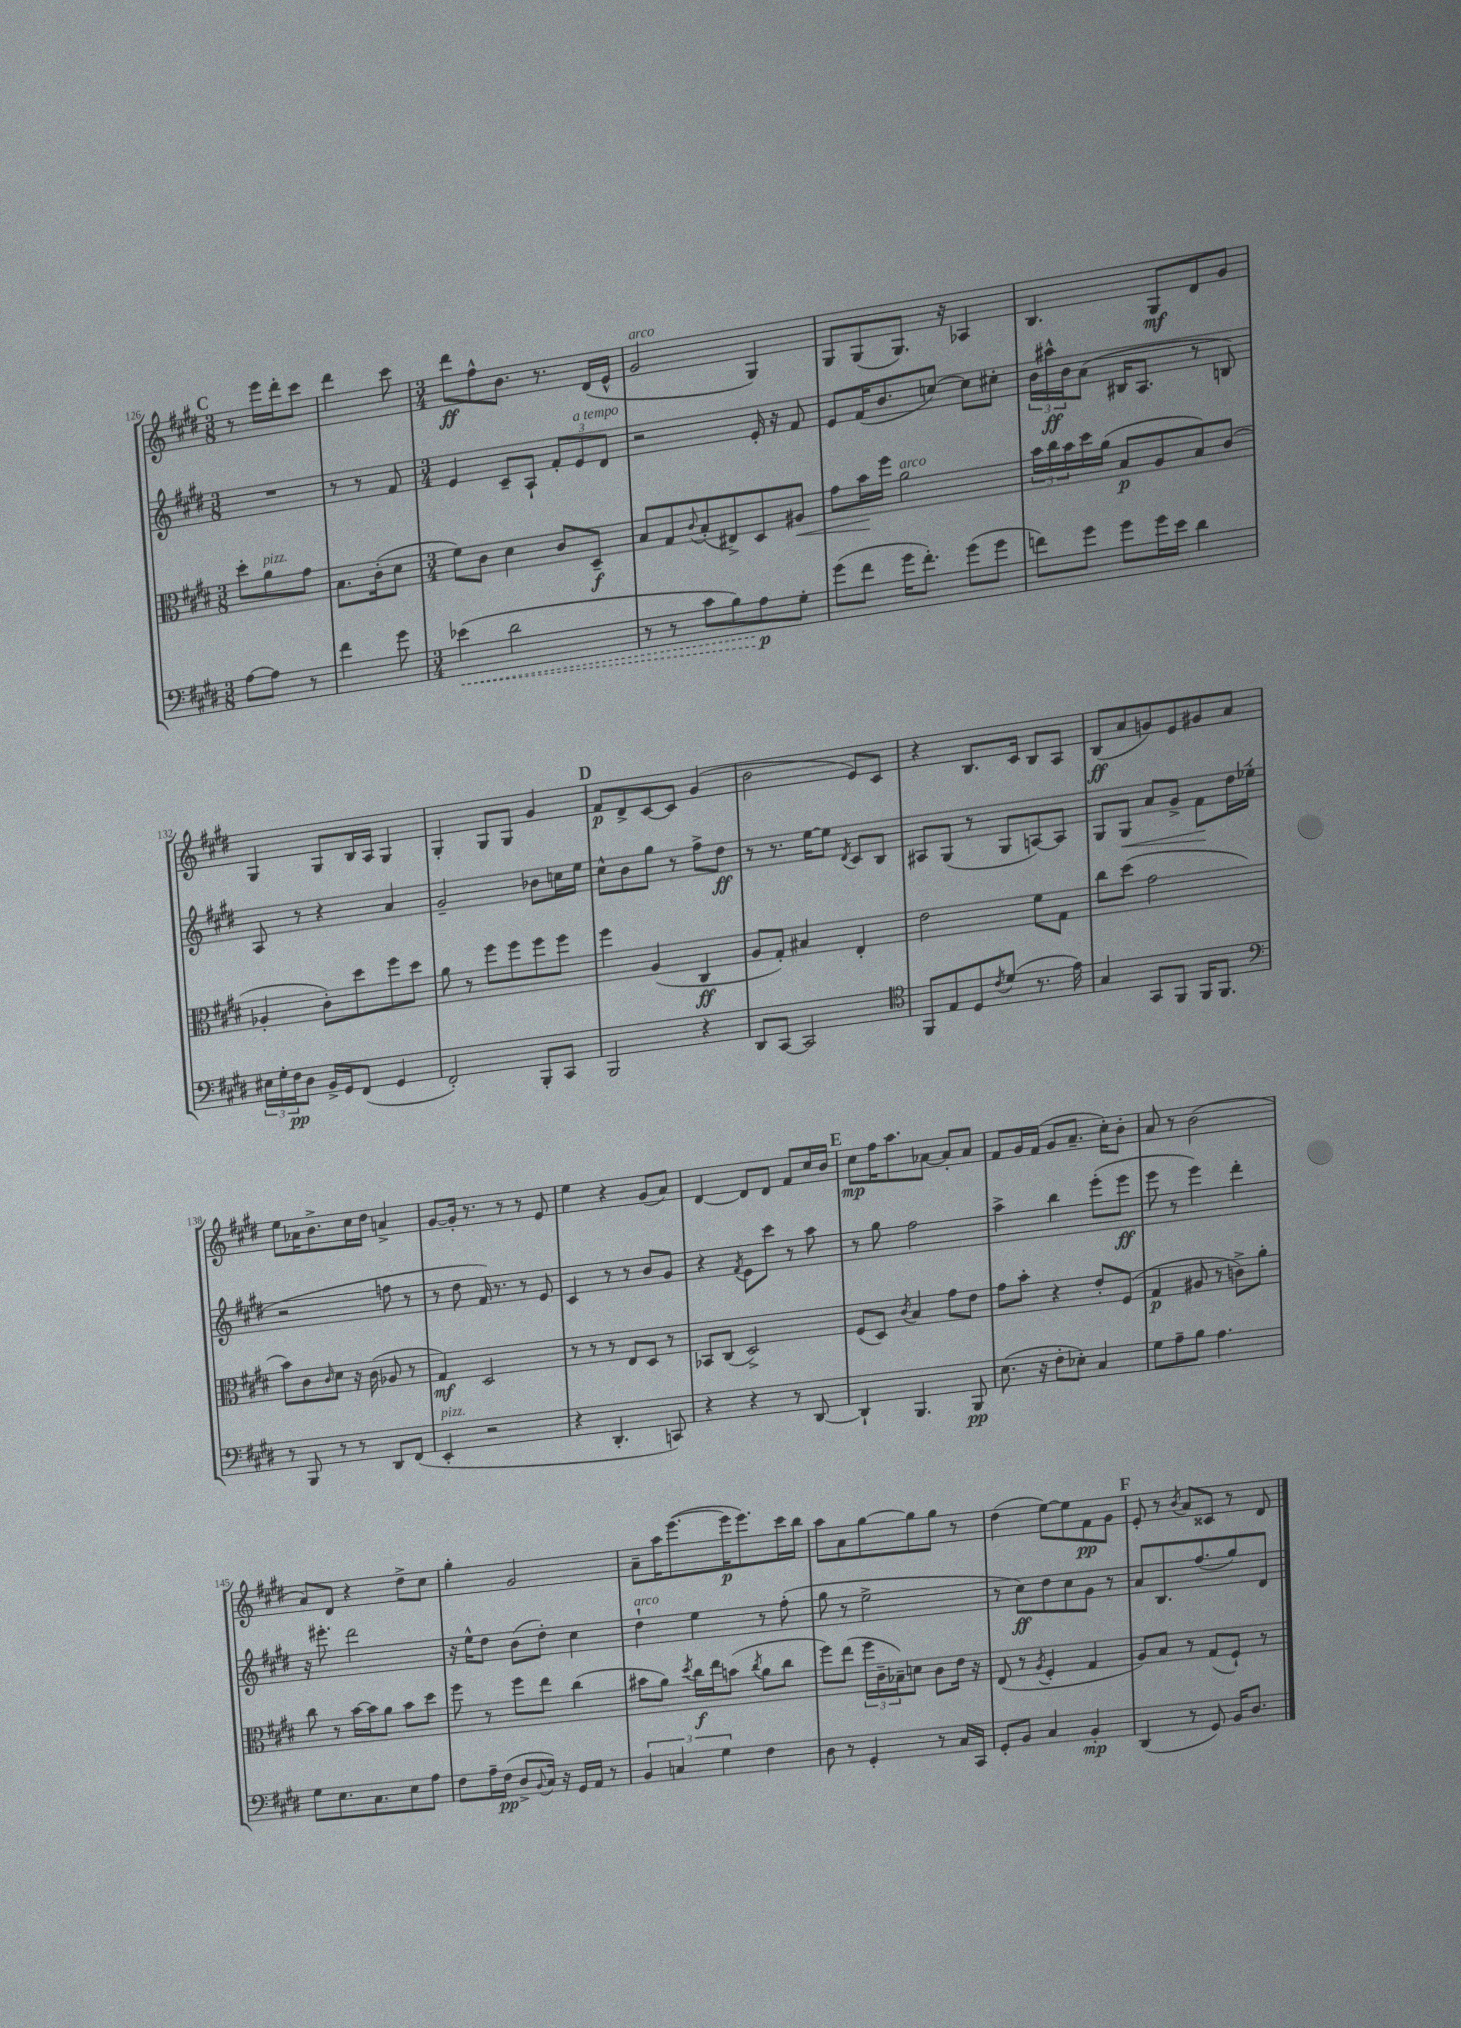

**kern	**kern	**kern	**kern
*staff4	*staff3	*staff2	*staff1
*clefF4	*clefC3	*clefG2	*clefG2
*k[f#c#g#d#]	*k[f#c#g#d#]	*k[f#c#g#d#]	*k[f#c#g#d#]
*M3/8	*M3/8	*M3/8	*M3/8
[8A\L	8dd#'\L	4.r	8r
8A\]J	8a\	.	16eee\LL
.	.	.	16ddd#'\J
8r	8g#\J	.	8ccc#\J
=	=	=	=
4f#\	8.B\L	8r	4ddd#\
.	.	8r	.
.	(16c#'\k	.	.
8g#\	8d#\J	8f#/	8ccc#\
=	=	=	=
*M3/4	*M3/4	*M3/4	*M3/4
(4e-\	8f#\L)	4e/	8ddd#\L
.	8c#\J	.	8ff#^^\
2d#\	4d#\	8c#~/L	8.b\J
.	.	8A`/J	.
.	.	.	8.r
.	8c#/L	12f#'/L	.
.	.	12e/	.
.	8D#~/J	.	(16d#/LL
.	.	12d#/J	.
.	.	.	16e^^/JJ
=	=	=	=
8r	8B/L	2r	2g#/
8r	8G#/	.	.
.	8qqc#/	.	.
8c#\L	(8B'/	.	.
8B\)	8E#^/)	.	.
8A\	8D#/	16e'/	4G#/)
.	.	16r	.
8G#'\J	8A#/J	8f#/	.
=	=	=	=
(8g#\L	8g#\L	8e/L	8G#/L
8f#\J	16b\L	(16f#/K	(8G#/
.	16ff#\JJ	8.b/	.
16g#\LK	2a\	.	8.G#/J)
8.f#'\J)	.	.	.
.	.	[8cc/J)	.
.	.	.	16r
(8g#\L	.	8cc\]L	4A-/
8g#\J	.	8cc#'\J	.
=	=	=	=
8f\L)	24b\LL	24b\LL	4.B/
.	24cc#\	24aa#^^\	.
.	24b\	24b\J	.
8g#\J	16dd#\	(8a\J	.
.	(16a\JJ	.	.
8g#\L	8B/L	16B#/LK	.
.	.	8.A/J	.
16g#\L	8A/	.	8G#/L
16e\JJ	.	.	.
4d#\	8B/)	8r	8d#/
.	(8c#/J	8B/)	8g#/J
=	=	=	=
24E#\LL	4A-'/	8A/	4G#/
24G#'\	.	.	.
24F#\J	.	.	.
8D#\J	.	8r	.
16BB^/LL	8c#'\L)	4r	8G#/L
16GG#/J	.	.	.
(8FF#/J	8dd#\	.	16B/L
.	.	.	16A/JJ
4GG#/	8ff#\	4a/	4G#/
.	8dd#\J	.	.
=	=	=	=
2FF#'/)	8a\	2g#~/	4G#'/
.	8r	.	.
.	8ff#\L	.	8G#/L
.	8ff#\	.	8G#/J
8BBB'/L	8ff#\	8b-\L	4g#/
8CC#/J	8ff#\J	16cc\L	.
.	.	16ee\JJ	.
=	=	=	=
2BBB/	4ff#\	8cc#^^\L	8f#/L
.	.	8b\	8d#^/
.	(4A/	8gg#\J	[8c#/
.	.	8r	8c#/]J
4r	4C#/	8ff#^\L	(4g#/
.	.	8dd#\J	.
=	=	=	=
8DD#/L	8A/L	8r	2b\
[8CC#/J	8G#'/J)	8.r	.
2CC#/]	4B#/	.	.
.	.	[16ee\LK	.
.	.	8ee\]J	.
.	.	8qd#/	.
.	4E'/	8c#/L	8e/L)
.	.	8B/J	8c#/J
=	=	=	=
*clefC4	*	*	*
8FF#/L	2e\	8A#/L	4r
8E/	.	(8G#/J	.
8D#/	.	8r	8.B/L
8qc#/	.	.	.
(8d#/J	.	8G#/L	.
.	.	.	16c#/Jk
8.r	8f#\L	[8A/)	8B/L
.	8G#\J	8A/]J	8A/J
16e\)	.	.	.
=	=	=	=
4G#/	8cc#\L	8G#/L	(8B/L
.	(8dd#\J	8G#/J	8a/
8GG#/L	2g#\	8a/L	8g/)
8FF#/J	.	8g#^/J	8e/
16FF#/LK	.	8f#\L	8g#/
8.FF#/J	.	.	.
.	.	16dd#\L	8a/J
.	.	(16ee-'\JJ	.
=	=	=	=
*clefF4	*	*	*
8r	8b\L)	2r	8ee\L
8BBB/	8c#\	.	16a-\K
.	.	.	8.b^\
.	16qqc#/	.	.
8r	8d#\J	.	.
8r	16r	.	16cc#\L
.	(16c#\	.	16dd#\JJ
8DD#/L	8A-/	8ff\	4a^/
(8FF#/J	8r	8r	.
=	=	=	=
4EE'/	4G#/)	8r	[8g#/L
.	.	8dd#\	16g#'/]Jk
.	.	.	8.r
2r	2D#/	16f#/)	.
.	.	8.r	.
.	.	.	8r
.	.	8r	8r
.	.	8e/	8e/
=	=	=	=
4r	8r	4c#/	4ee\
.	8r	.	.
4.DD#'/	8r	8r	4r
.	8E/L	8r	.
.	8D#/J	8b/L	(8g#/L
8CC/)	8r	8g#/J	8a/J)
=	=	=	=
4r	8BB-/L	4r	[4d#/
.	(8C#/J	.	.
.	.	8qf#/	.
4r	2D#^/)	8e\L	8d#/]L
.	.	8ccc#\J	8d#/J
8r	.	8r	8f#/L
[8DD#/	.	8aa\	16cc#/L
.	.	.	16b/JJ
=	=	=	=
4DD#`/]	(8F#/L	8r	8cc#\L
.	8D#/J)	8gg#\	16ff#\K
.	.	.	8.aa\
.	8qc#/	.	.
4.BBB/	4B/	2ff#\	.
.	.	.	[8a-\J
.	8g#\L	.	8a-'/]L
8BBB/	8e\J	.	8a-/J
=	=	=	=
(8.E\	8g#\L	4aa^\	8f#/L
.	8b'\J	.	16g#/L
16r	.	.	(16f#/JJ
8F#'\L	4r	4bb\	8g#/L
8E-'\J)	.	.	8.a~/J
4C#/	8e'/L	(8eee'\L	.
.	.	.	16cc#'\LK)
.	(8F#/J	8eee\J	8b'\J
=	=	=	=
8G#\L	4G#/	8eee\	8a/
8A~\	.	8r	8r
8B\J	8A#/	4eee\)	(2b\
4.A\	8r	.	.
.	8c^\L)	4ddd#'\	.
.	8a'\J	.	.
=	=	=	=
8G#\L	8cc#\	16r	8a/L)
.	.	8.eee#'\	.
8.E\	8r	.	8d#/J
.	[16b\LL	2ddd#\	4r
8.C#\	16b\]J	.	.
.	8a\J	.	.
8E\	8b\L	.	8dd#^\L
8A\J	8dd#\J	.	8cc#\J
=	=	=	=
8F#\L	8ff#\	16r	4gg#'\
.	.	16ee^^\LK	.
16A~\L	8r	8dd#\J	.
(16F#\JJ	.	.	.
8D#^/L	8ff#\L	(8b\L	2g#/
8qqBB/	.	.	.
16C#/Jk)	8ee\J	8dd#'\J)	.
16r	.	.	.
16GG#/LL	(4cc#\	4cc#\	.
16AA/JJ	.	.	.
8r	.	.	.
=	=	=	=
6BB/	8b#\L	4dd#`\	8a~\L
.	8a\J)	.	16aa\K
6C/	.	.	.
.	.	.	([8.eee\
.	8qdd#/	.	.
.	16cc#\LL	4ee\	.
.	16ee\J	.	.
6G#\	.	.	.
.	(8b\J	.	16eee\]K
.	.	.	8.eee\)
.	8qcc#/	.	.
4F#\	8a\L	8r	.
.	8cc#\J	(8ff#'\	16ccc#\L
.	.	.	16bb\JJ
=	=	=	=
8D#\	8ff#\L)	8gg#\	8aa\L
8r	(8ee\J	8r	8a\
4GG#'/	24ff#\LL	2ee^\	[8gg#\
.	24c#~\	.	.
.	24B-~\J)	.	.
.	8d\J	.	8gg#\]
8r	8c#\L	.	8gg#\J
16C#/LL	16e\Jk	.	8r
16CC#/JJ	16r	.	.
=	=	=	=
8GG#'/L	(8E/	8r	(4dd#\
8BB/J	8r	8cc#\L)	.
.	8qA/	.	.
4C#/	4F#'/	8dd#\	[8ee\L)
.	.	8cc#\	8ee\]
4BB'/	4G#/	8g#\J	8f#\
.	.	8r	8g#\J
=	=	=	=
(4DD#/	8A/L)	8a/L	8e'/
.	8B/J	8.B/	8r
.	.	.	8qb/
8r	8r	.	8a/L
.	.	(8.ff#/	.
8GG#/)	(8G#/L	.	8c##/J
16BB/LK	8F#`/J)	8gg#/)	8r
8.D#/J	.	.	.
.	8r	8d#/J	8d#/
==	==	==	==
*-	*-	*-	*-
